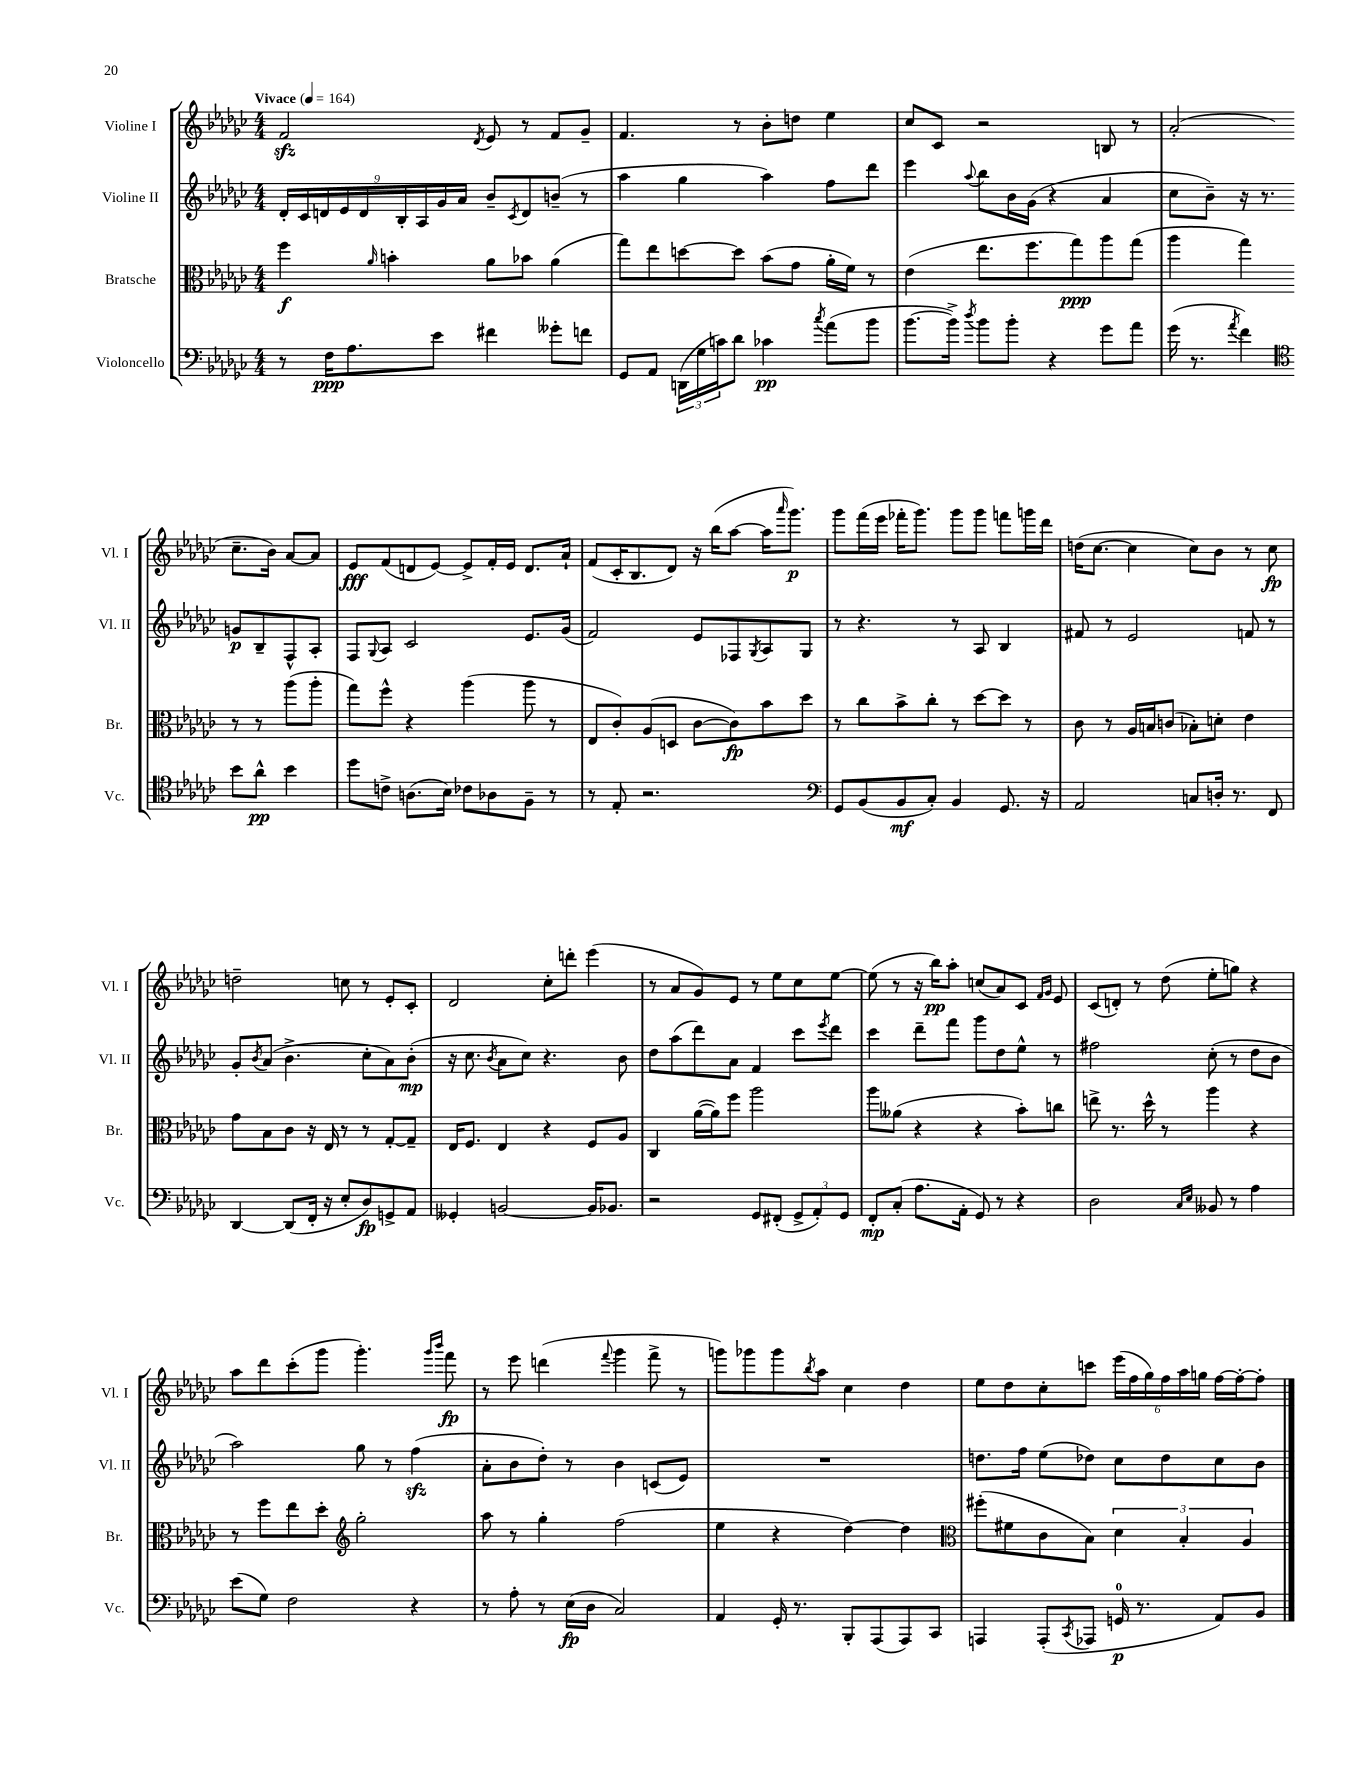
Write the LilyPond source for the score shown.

<<
\new StaffGroup <<
\new Staff = "s0" \with { instrumentName = "Violine I" shortInstrumentName = "Vl. I" } {
    \clef treble \key ges \major \numericTimeSignature \time 4/4 \tempo "Vivace" 4 = 164
    f'2\sfz \acciaccatura { des'8 } ees'8 r8 f'8 ges'8-- |
    f'4. r8 bes'8-. d''8 ees''4 |
    ces''8 ces'8 r2 b8 r8 |
    aes'2-.( ces''8.-- bes'16) aes'8~ aes'8 |
    ees'8\fff f'8( d'8 ees'8~) ees'8-> f'16-. ees'16 d'8. aes'16-! |
    f'8( ces'16-. bes8. des'8) r16 bes''16( aes''8~ aes''16 \grace { aes'''16 } ges'''8.\p) |
    ges'''8 f'''16( ees'''16 fes'''16-. ges'''8.) ges'''8 ges'''8 f'''8 g'''16 des'''16 |
    d''16( ces''8.~ ces''4 ces''8) bes'8 r8 ces''8\fp |
    d''2-- c''8 r8 ees'8-. ces'8-. |
    des'2 ces''8-. d'''8-. ees'''4( |
    r8 aes'8 ges'8) ees'8 r8 ees''8 ces''8 ees''8~ |
    ees''8( r8 r16 bes''16\pp) aes''8-. c''8( aes'8) ces'8 \grace { f'16 ges'16 } ees'8 |
    ces'8( d'8-.) r8 des''8( ees''8-. g''8) r4 |
    aes''8 des'''8 ces'''8-.( ges'''8 ges'''4.-.) \grace { ges'''16 bes'''16 } f'''8\fp |
    r8 ees'''8 d'''4( \appoggiatura { f'''8 } ges'''4 f'''8-> r8 |
    g'''8) ges'''8 ges'''8 \acciaccatura { bes''8 } aes''8 ces''4 des''4 |
    ees''8 des''8 ces''8-. c'''8 \tuplet 6/4 { ees'''16( f''16 ges''16) f''16 aes''16 g''16 } f''16~ f''16~-. f''8-. \bar "|." |
}
\new Staff = "s1" \with { instrumentName = "Violine II" shortInstrumentName = "Vl. II" } {
    \clef treble \key ges \major \numericTimeSignature \time 4/4
    \tuplet 9/8 { des'16-. ces'16 d'16 ees'16 d'16 bes16-. aes16 ges'16 aes'16 } bes'8-- \acciaccatura { ces'8 } d'8 b'8--( r8 |
    aes''4 ges''4 aes''4) f''8 des'''8 |
    ees'''4 \appoggiatura { aes''8 } bes''8 bes'16 ges'16( r4 aes'4 |
    ces''8 bes'8--) r16 r8. g'8\p bes8-- f8-^ aes8-. |
    f8 \appoggiatura { ges8 } aes8 ces'2 ees'8. ges'16( |
    f'2) ees'8 fes8 \acciaccatura { ges8 } aes8 ges8 |
    r8 r4. r8 aes8 bes4 |
    fis'8 r8 ees'2 f'8 r8 |
    ges'8-. \acciaccatura { bes'8 } aes'8( bes'4.-> ces''8-. aes'8) bes'8-.\mp( |
    r16 ces''8. \acciaccatura { bes'8 } aes'8 ces''8) r4. bes'8 |
    des''8 aes''8( des'''8) aes'8 f'4 ces'''8 \acciaccatura { ees'''8 } des'''8 |
    ces'''4 des'''8-- f'''8 ges'''8 des''8 ees''8-^ r8 |
    fis''2 ces''8-.( r8 des''8 bes'8 |
    aes''2) ges''8 r8 f''4\sfz( |
    aes'8-. bes'8 des''8-.) r8 bes'4 c'8( ees'8) |
    R1 |
    d''8. f''16 ees''8( des''8) ces''8 des''8 ces''8 bes'8 \bar "|." |
}
\new Staff = "s2" \with { instrumentName = "Bratsche" shortInstrumentName = "Br." } {
    \clef alto \key ges \major \numericTimeSignature \time 4/4
    f''4\f \grace { aes'16 } b'4-. aes'8 bes'8 aes'4( |
    ges''8) ees''8 d''8~ d''8 bes'8( ges'8 aes'16-. f'16) r8 |
    ees'4( ees''8. f''8. ges''8\ppp) aes''8 ges''8( |
    aes''4 ges''4) r8 r8 aes''8( aes''8-. |
    ges''8) f''8-^ r4 aes''4( aes''8 r8 |
    ees8 ces'8-.) aes8( d8 ces'8~ ces'8\fp) bes'8 des''8 |
    r8 ces''8 bes'8-> ces''8-. r8 des''8~ des''8 r8 |
    ces'8 r8 aes16 b16 c'8( bes8-.) d'8-. ees'4 |
    ges'8 bes8 ces'8 r16 ees16 r8 r8 ges8~-. ges8-- |
    ees16 f8. ees4 r4 f8 aes8 |
    ces4 aes'16~( aes'16) f''8 aes''2 |
    aes''8 aeses'8( r4 r4 bes'8-.) c''8 |
    e''8-> r8. des''16-^ r8 aes''4 r4 |
    r8 f''8 ees''8 des''8-. \clef treble ges''2-. |
    aes''8 r8 ges''4-. f''2( |
    ees''4 r4 des''4~) des''4 |
    \clef alto fis''8-.( fis'8 ces'8 bes8) \tuplet 3/2 { des'4 bes4-. aes4 } \bar "|." |
}
\new Staff = "s3" \with { instrumentName = "Violoncello" shortInstrumentName = "Vc." } {
    \clef bass \key ges \major \numericTimeSignature \time 4/4
    r8 f16\ppp aes8. ees'8 fis'4 geses'8-. f'8 |
    ges,8 aes,8 \tuplet 3/2 { d,16( ges16 c'16) } des'8 ces'4\pp \acciaccatura { ces''8 } aes'8( bes'8 |
    bes'8.~ bes'16->) \acciaccatura { des''8 } bes'8 bes'8-. r4 ges'8 aes'8 |
    ges'16( r8. \acciaccatura { aes'8 } f'4) \clef tenor bes'8 aes'8-^\pp bes'4 |
    des''8 c'8-> a8.( bes16) ces'8 aes8 f8-- r8 |
    r8 ees8-. r2. |
    \clef bass ges,8 bes,8( bes,8\mf ces8-.) bes,4 ges,8. r16 |
    aes,2 c8 d16-. r8. f,8 |
    des,4~ des,8( f,16-. r16 ees8-. des8\fp) g,8-> aes,8 |
    geses,4-. b,2~ b,16 bes,8. |
    r2 ges,8 fis,8-.( \tuplet 3/2 { ges,8-> aes,8-.) ges,8 } |
    f,8-.\mp ces8-.( aes8. aes,16-. ges,8) r8 r4 |
    des2 \grace { ces16 ees16 } beses,8 r8 aes4 |
    ees'8( ges8) f2 r4 |
    r8 aes8-. r8 ees16\fp( des16 ces2) |
    aes,4 ges,16-. r8. bes,,8-. aes,,8( aes,,8) ces,8 |
    a,,4 a,,8-.( \acciaccatura { ces,8 } aes,,8 g,16-0\p r8. aes,8) bes,8 \bar "|." |
}
>>
>>
\layout { \context { \Score \remove "Bar_number_engraver" } }
